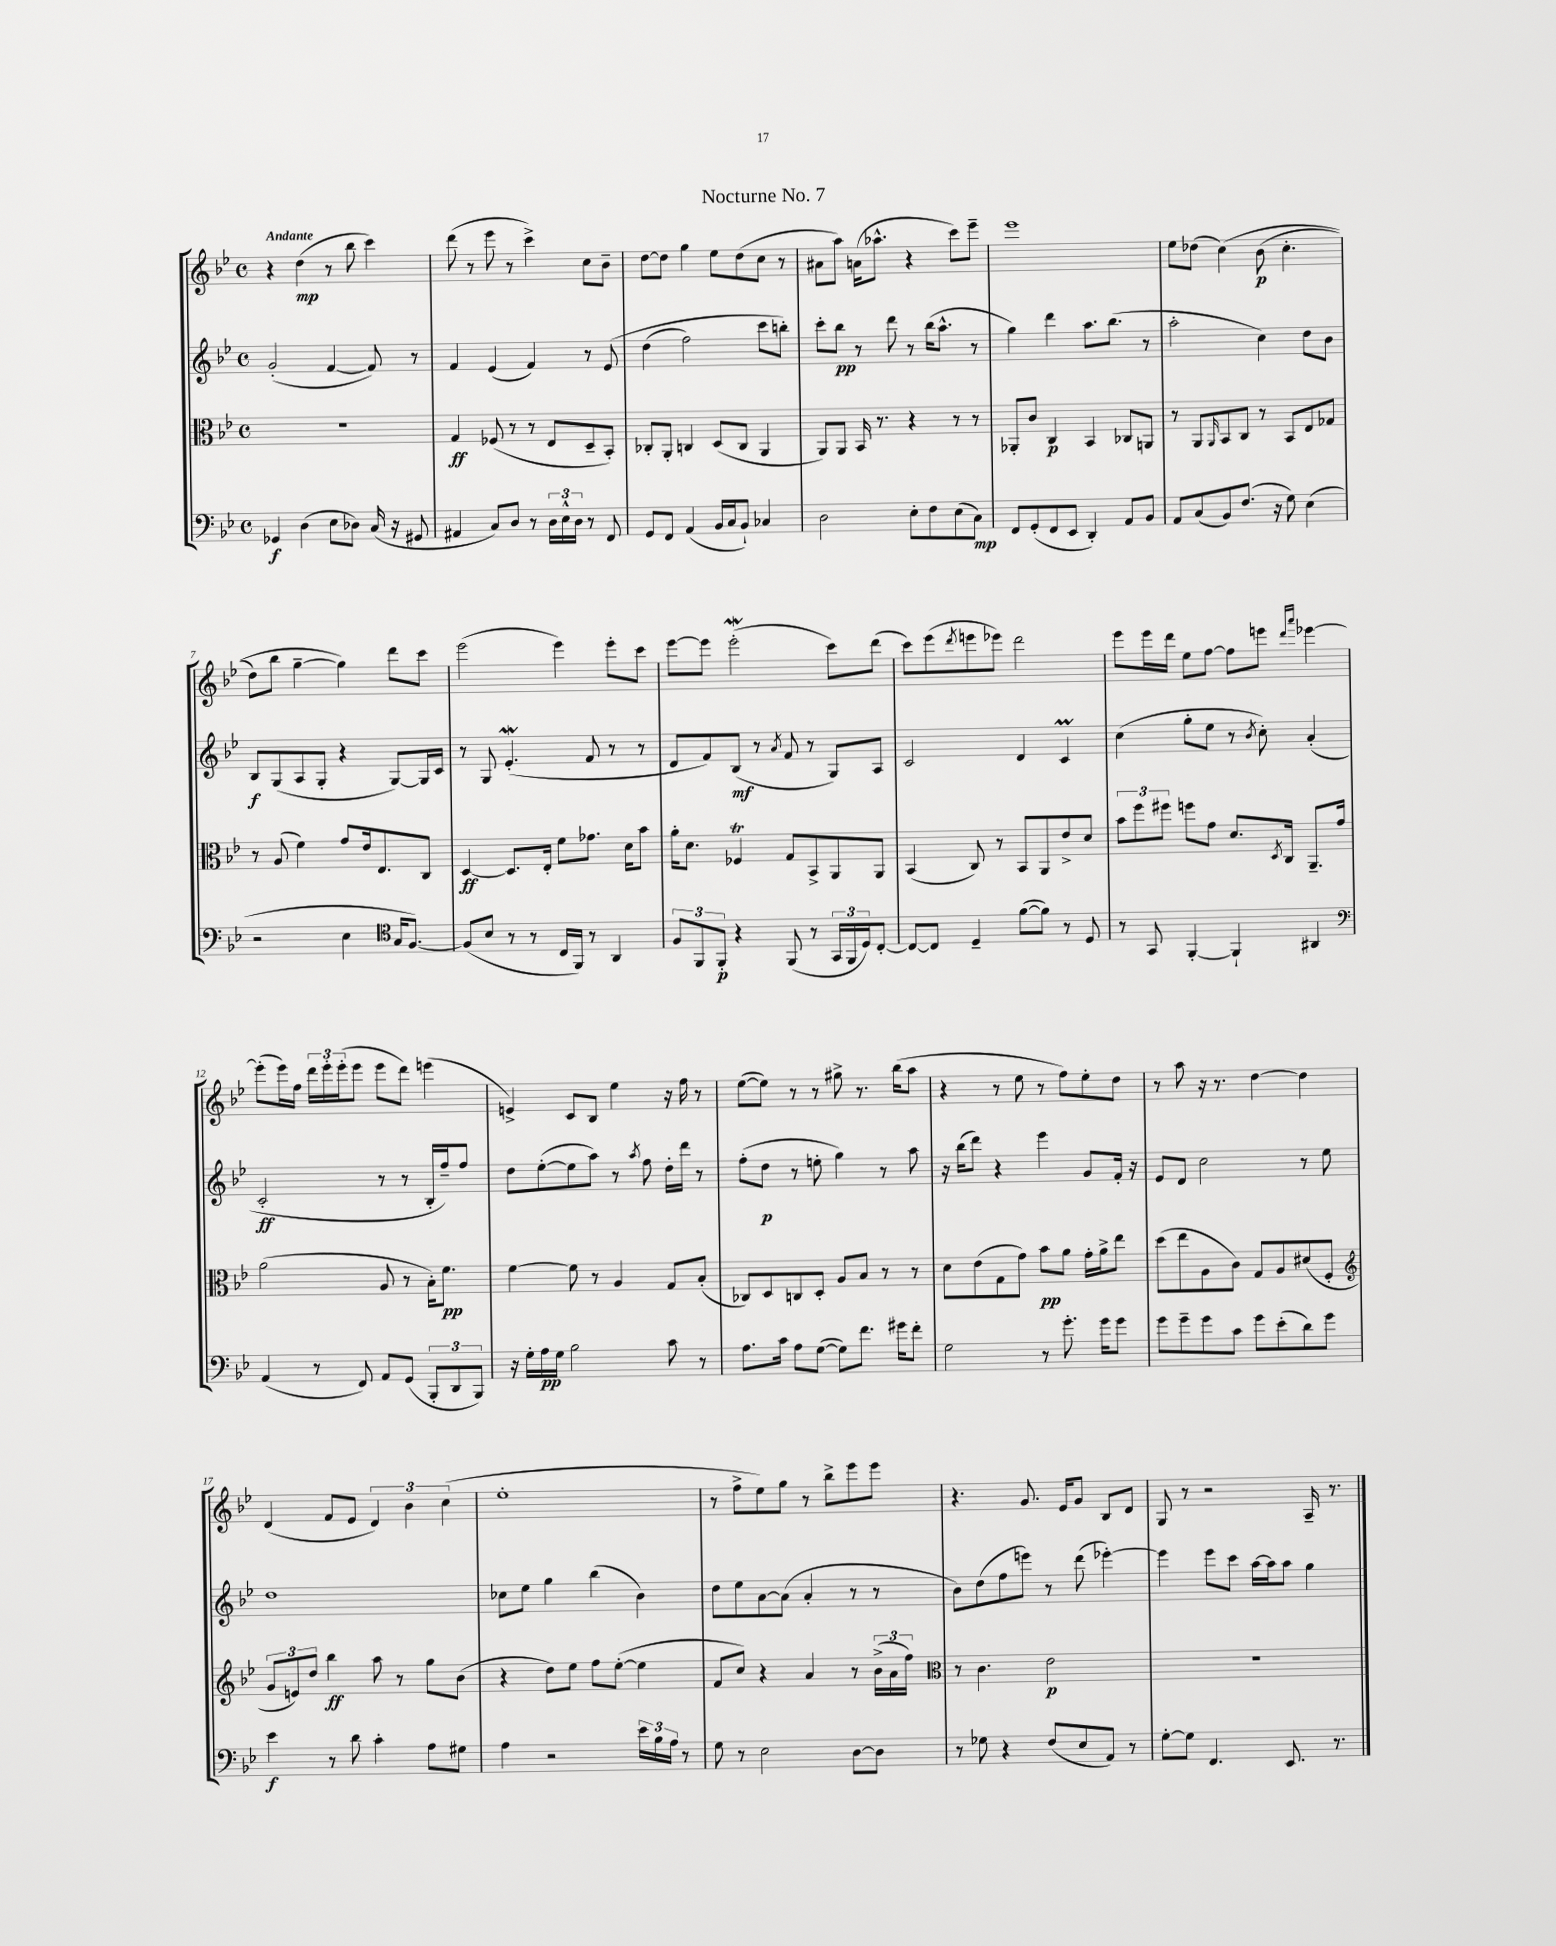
\header { title = "Nocturne No. 7" }
<<
\new StaffGroup <<
\new Staff = "s0" {
    \clef treble \key bes \major \defaultTimeSignature \time 4/4 \tempo "Andante"
    r4 d''4\mp( r8 bes''8 c'''4) |
    d'''8( r8 ees'''8 r8 c'''4->) c''8 bes'8-- |
    d''8~ d''8 g''4 ees''8 d''8( c''8 r8 |
    ais'8 a''8) a'16( aes''8.-^ r4 c'''8) ees'''8-- |
    ees'''1 |
    ees''8 des''8( c''4)\( bes'8\p( c''4.-. |
    d''8) bes''8 g''4~-- g''4\) d'''8 c'''8 |
    ees'''2( ees'''4) ees'''8-. c'''8 |
    ees'''8~ ees'''8 ees'''2-.\mordent( c'''8) d'''8( |
    c'''8) ees'''8( \acciaccatura { d'''8 } e'''8 ees'''8) d'''2 |
    ees'''8 ees'''16 d'''16 ees''8 f''8~ f''8 e'''8 \grace { d'''16 a'''16 } ees'''4~ |
    ees'''8-.( ees'''16) f''16 \tuplet 3/2 { d'''16 ees'''16-. ees'''16-.( } ees'''8 ees'''8 d'''8) e'''4( |
    e'4->) c'8 bes8 ees''4 r16 f''16 r8 |
    ees''8~( ees''8) r8 r8 gis''8-> r8. bes''16( a''8 |
    r4 r8 ees''8 r8 f''8) ees''8-. d''8 |
    r8 a''8 r16 r8. d''4~ d''4 |
    d'4( f'8 ees'8 \tuplet 3/2 { d'4) bes'4 c''4( } |
    ees''1-. |
    r8 f''8-> ees''8) g''8 r8 bes''8-> ees'''8 ees'''8 |
    r4. g'8. ees'16 g'8 bes8 d'8 |
    g8 r8 r2 a16-- r8. \bar "|." |
}
\new Staff = "s1" {
    \clef treble \key bes \major \defaultTimeSignature \time 4/4
    g'2-.( f'4~ f'8) r8 |
    f'4 ees'4( f'4) r8 ees'8\( |
    d''4( f''2) c'''8 b''8-.\) |
    c'''8-. bes''8\pp r8 d'''8 r8 bes''16( a''8.-^ r8 |
    g''4) d'''4 a''8. bes''8.( r8 |
    a''2-. c''4) d''8 bes'8 |
    bes8\f g8( a8 g8-. r4 g8~) g16 c'16 |
    r8 g8 ees'4.-.\mordent( f'8 r8 r8 |
    d'8 f'8) bes8\mf( r8 \acciaccatura { a'8 } f'8 r8 g8) a8 |
    c'2 d'4 c'4\prall |
    c''4( g''8-. ees''8 r8 \acciaccatura { bes'8 } c''8-.) a'4-.( |
    c'2-.\ff r8 r8 bes16-. f''16--) f''8 |
    d''8 ees''8~-.( ees''8 a''8) r8 \acciaccatura { a''8 } f''8 d''16-. d'''16 r8 |
    f''8-.( d''8\p r8 e''8-. g''4) r8 a''8 |
    r16 bes''16( d'''8) r4 ees'''4 g'8 f'16-. r16 |
    ees'8 d'8 c''2 r8 ees''8 |
    d''1 |
    ces''8 ees''8 g''4 bes''4( bes'4) |
    d''8 ees''8 a'8~ a'8( a'4-. r8 r8 |
    bes'8) d''8( f''8 e'''8) r8 d'''8( ees'''4~-.) |
    ees'''4 ees'''8 c'''8 a''16~ a''16 a''8 g''4 \bar "|." |
}
\new Staff = "s2" {
    \clef alto \key bes \major \defaultTimeSignature \time 4/4
    R1 |
    g4\ff fes8( r8 r8 ees8 d8-- bes,8-.) |
    ces8-. a,8-. c4 d8( c8 a,4 |
    a,8) a,8 bes,16 r8. r4 r8 r8 |
    aes,8-. c'8 c4\p bes,4 ces8 a,8 |
    r8 a,8 \grace { a,16 } bes,8 c8 r8 bes,8 ees8 ges8 |
    r8 a8( f'4) g'8 ees'16 ees8. c8 |
    d4~\ff d8. ees16-. f'8 ges'8. d'16 bes'8 |
    a'16-. d'8. fes4\trill g8 bes,8-> a,8 a,8 |
    bes,4( c8) r8 bes,8 a,8 ees'8-> d'8 |
    \tuplet 3/2 { bes'8 f''8 fis''8 } f''8 g'8 d'8. \acciaccatura { d8 } c16 a,8.-- g'16 |
    a'2( a8 r8 bes16-.) f'8.\pp |
    f'4~ f'8 r8 a4 g8 bes8-.( |
    ces8) d8 c8 d8-. a8 bes8 r8 r8 |
    d'8 ees'8( g8 g'8) bes'8\pp a'8 g'16-. a'16-> ees''8 |
    d''8( ees''8 a8 c'8) g8 a8 dis'8( f8-. |
    \clef treble \tuplet 3/2 { g'8 e'8) d''8 } bes''4\ff a''8 r8 g''8 bes'8( |
    r4 d''8) ees''8 f''8 ees''8~-.( ees''4 |
    f'8 c''8) r4 a'4 r8 \tuplet 3/2 { bes'16->( a'16 f''16) } |
    \clef alto r8 c'4. ees'2\p |
    r1 \bar "|." |
}
\new Staff = "s3" {
    \clef bass \key bes \major \defaultTimeSignature \time 4/4
    ges,4\f d4( ees8 des8) c16( r16 gis,8 |
    ais,4 c8) d8 r8 \tuplet 3/2 { d16 ees16-^ d16 } r8 f,8 |
    g,8 f,8 a,4( bes,16 c16 bes,8-!) ces4 |
    d2 ees8-. f8 ees8( c8\mp) |
    f,8 g,8-.( f,8 ees,8 d,4-.) a,8 bes,8 |
    a,8 c8( bes,8) f8.( r16 g8) ees4( |
    r2 ees4 \clef tenor g16 f8.~) |
    f8( bes8 r8 r8 c16 f,16) r8 a,4 |
    \tuplet 3/2 { f8 f,8 f,8-.\p } r4 f,8( r8 \tuplet 3/2 { g,16 f,16 d16) } c8~-. |
    c8~ c8 d4-- f'8~( f'8) r8 d8 |
    r8 g,8 f,4~-. f,4-! ais,4 |
    \clef bass a,4( r8 f,8) a,8 g,8( \tuplet 3/2 { bes,,8-. d,8 bes,,8) } |
    r16 g16-. a16\pp g16 bes2 c'8 r8 |
    a8. c'16 a8 g8~( g8) f'8. gis'16 f'8-. |
    g2 r8 g'8.-. g'16 g'8 |
    g'8 g'8-- g'8 c'8 g'8 ees'8-.( d'8) g'8 |
    ees'4\f r8 d'8 c'4-. a8 gis8 |
    a4 r2 \tuplet 3/2 { ees'16 bes16 a16 } r8 |
    g8 r8 ees2 d8~ d8 |
    r8 ges8 r4 f8( ees8 a,8) r8 |
    g8~-. g8 f,4. ees,8. r8. \bar "|." |
}
>>
>>
